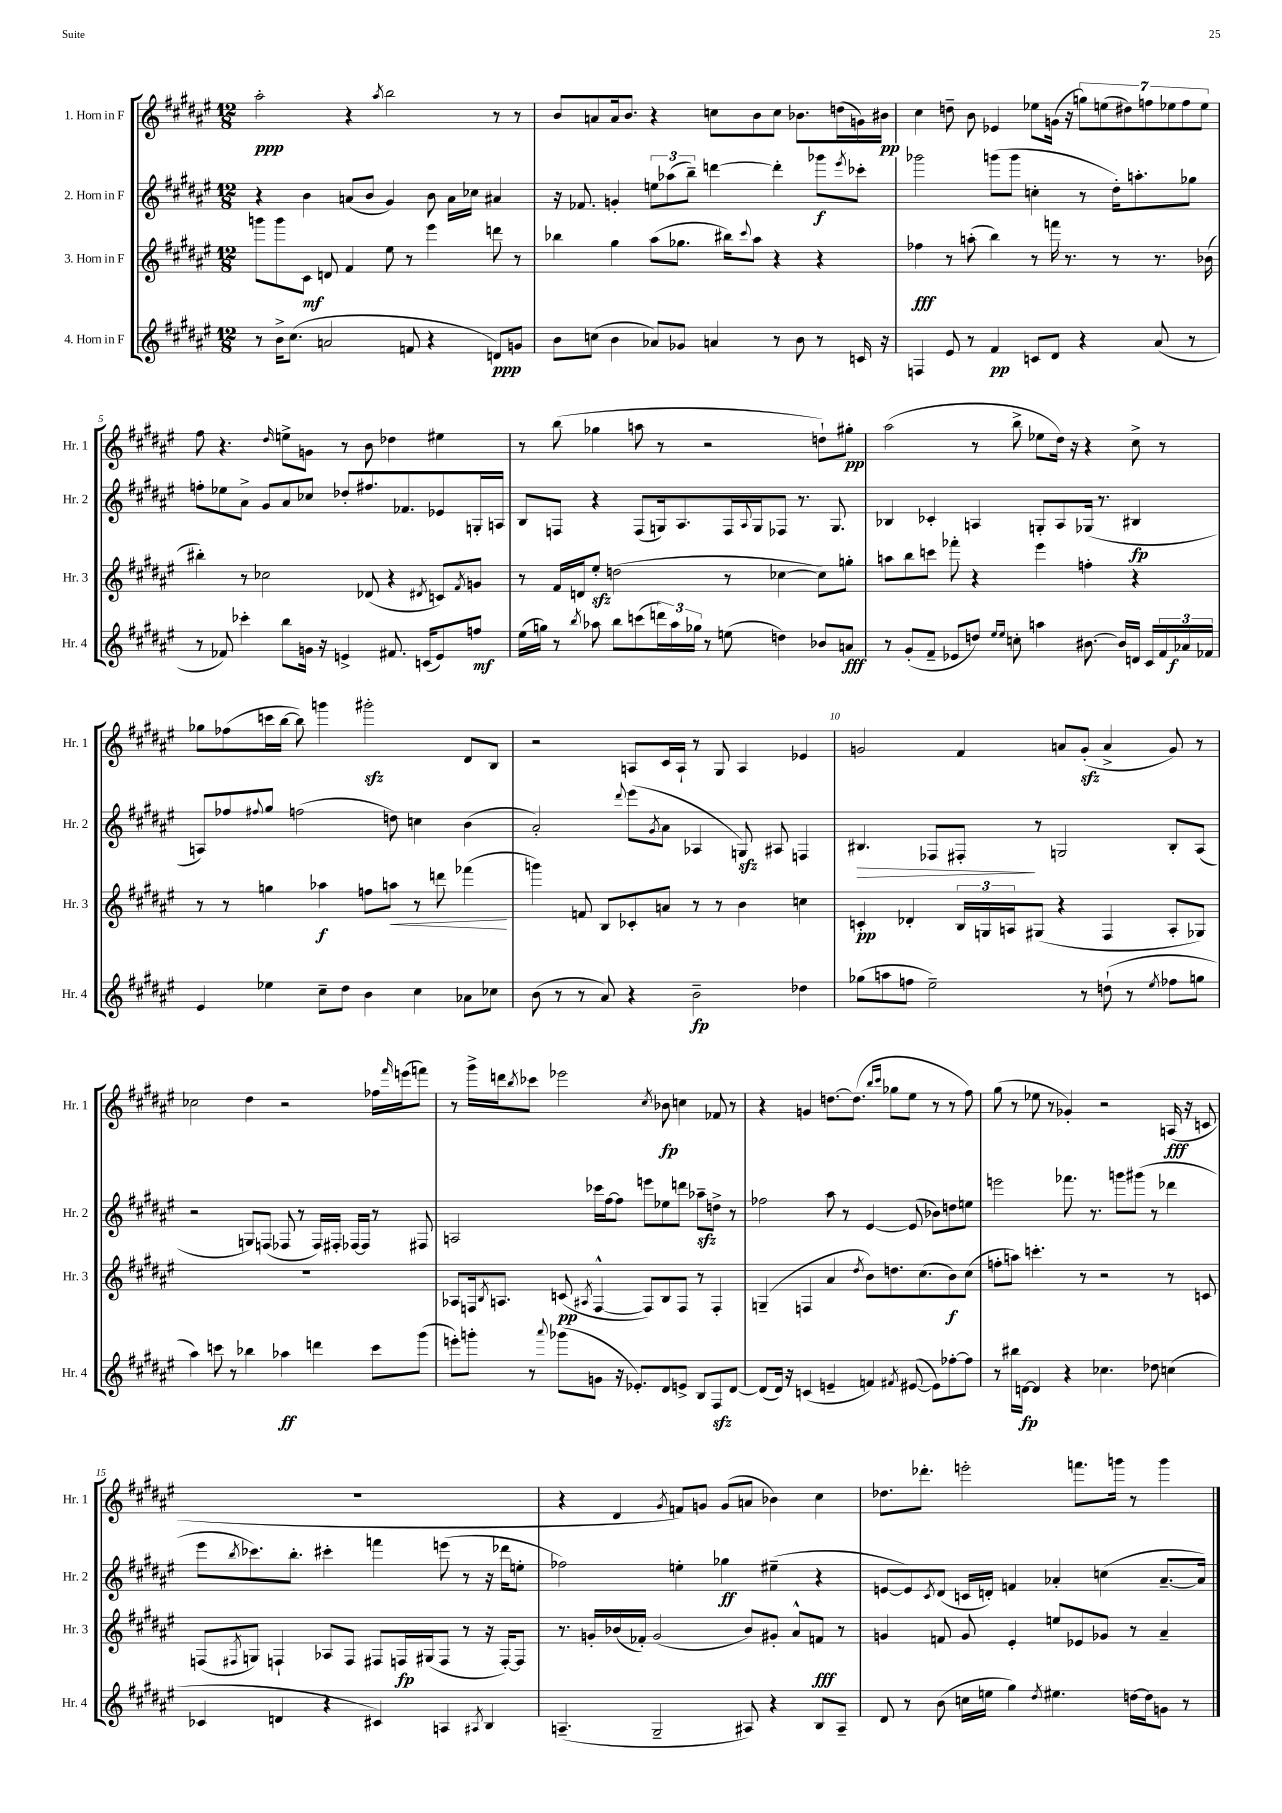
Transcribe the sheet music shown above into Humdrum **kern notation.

**kern	**kern	**kern	**kern
*staff4	*staff3	*staff2	*staff1
*clefG2	*clefG2	*clefG2	*clefG2
*k[f#c#g#d#a#e#]	*k[f#c#g#d#a#e#]	*k[f#c#g#d#a#e#]	*k[f#c#g#d#a#e#]
*M12/8	*M12/8	*M12/8	*M12/8
8r	8ggg	4r	2aa#'
16b^	8ggg	.	.
(8.cc#	.	.	.
.	8c#	4b	.
2a	8d	.	.
.	4f#	(8a	4r
.	.	8b	.
.	.	.	8qaa#
.	8ee#	4g#)	2bb
8f	8r	.	.
4r	4eee#	8b	.
.	.	16a	.
.	.	16cc-	.
8d)	8ddd	4a#	8r
8g	8r	.	8r
=	=	=	=
8b	4bb-	16r	8b
.	.	8.f-	.
(8cc	.	.	8a
4b	4gg#	4g'	16a
.	.	.	8.b
8a-)	(8aa#	12ee	4r
.	.	(12aa-	.
8g-	8.gg-	.	.
.	.	12bb~)	.
4a	.	[4ddd	8cc
.	16bb#)	.	.
.	8qqccc#	.	.
.	8aa#	.	8b
8r	4r	4ddd']	8cc
8b	.	.	8.b-
8r	4r	8ggg-	.
.	.	.	(16dd
.	.	8qeee#	.
16c	.	8ccc-'	16g)
16r	.	.	16b#
=	=	=	=
4F	4ff-	2ggg-	4cc#
8e#	8r	.	8dd~
8r	(8aa'	.	8b
4f#	4bb)	(8ggg	4e-
.	.	8ggg	.
8c	8r	4cc'	8ee-
8d#	16fff	.	(16g
.	8.r	.	16r
4r	.	8r	14gg)
.	.	.	(14ee
.	8r	16dd#')	.
.	.	.	14dd#)
.	.	8.aa'	.
.	.	.	14ff
(8a#	8.r	.	.
.	.	.	14ee-
.	.	.	14ff
8r	.	8gg-	.
.	.	.	14ee-
.	(16b-	.	.
=	=	=	=
8r	4bb#')	8ff'	8ff#
8f-)	.	8ee-	4.r
4ccc-'	8r	8a#^	.
.	2cc-	8g#	.
.	.	.	16qqdd#
8bb	.	8a#	8ee^
16g	.	8cc-	8g
16r	.	.	.
4e^	.	8dd-'	8r
.	(8d-	8.ff#	8b
8.f#	4r	.	4dd-
.	.	8.f-	.
(16c	.	.	.
.	8qd#	.	.
8e)	8c)	8e-	4ee#
.	8qf#	.	.
8ff	8g	16G'	.
.	.	16A	.
=	=	=	=
(16ee#	8r	8B	8r
16gg)	.	.	.
8r	16f#	8F	(8bb
.	16d	.	.
8qbb	.	.	.
8aa-	8ee#'	4r	4gg-
8bb	(2dd	.	.
(8ccc	.	(8F	8aa
24ddd)	.	16G)	8r
24aa-	.	.	.
.	.	8.A#	.
24gg-	.	.	.
8r	.	.	2r
(8ee	8r	16F	.
.	.	8qqA#	.
.	.	16G	.
4dd)	[4cc-	8F-	.
.	.	8.r	.
8b-	8cc-])	.	8dd`)
.	.	8.G	.
8a	8gg'	.	8gg#'
=	=	=	=
8r	8aa	4B-	(2aa#
(8g#'	8bb	.	.
8f#~	8ccc	4c-'	.
8e-	8fff-'	.	.
8dd)	4r	4A	8r
16qqee#	.	.	.
16qqee#	.	.	.
8cc'	.	.	8bb^
4aa	4eee#	8G'	8ee-
.	.	8A	16dd#)
.	.	.	16r
[8.b#	4ff'	(16G-	4r
.	.	8.r	.
16b#]	.	.	.
16d	4r	4B#	8cc#^
16c#	.	.	.
24f#	.	.	8r
24a-	.	.	.
24f-	.	.	.
=	=	=	=
4e#	8r	8A)	8gg-
.	8r	8ff-	(8ff-
.	.	8qqff#	.
4ee-	4gg	8gg#	16ccc
.	.	.	[16bb
.	.	(2ff	8bb])
8cc#~	4aa-	.	4ggg
8dd#	.	.	.
4b	8ff	.	2ggg#'
.	8aa	8dd)	.
4cc#	8r	4cc	.
.	8ddd	.	.
8a-	(4fff-	(4b	8d#
8cc-	.	.	8B
=	=	=	=
(8b	4ggg)	2a#')	2r
8r	.	.	.
8r	8f	.	.
8a#)	8B	.	.
.	.	8qqddd#	.
4r	8c-'	(8eee#	8A
.	.	8qg#	.
.	8a	8a#	16c#
.	.	.	16A`
2b~	8r	4A-	8r
.	8r	.	8G#
.	4b	8G)	4A
.	.	8A#	.
4dd-	4cc	4F	4e-
=	=	=	=
(8gg-	4c'	4.B#	2g
8aa	.	.	.
8ff	4d-'	.	.
2ee#~)	.	8F-	.
.	24B	8F#'	4f#
.	24G	.	.
.	24A	.	.
.	(8G#	8r	.
.	4r	2G	8a
8r	.	.	(8g'
(8dd`	4F#	.	4a^
8r	.	.	.
8qee#	.	.	.
8ff-	8A'	8B#'	8g)
8gg	8G-)	(8A#	8r
=	=	=	=
4aa#)	1.r	2r	2cc-
8ccc	.	.	.
8r	.	.	.
4bb-	.	8G)	4dd#
.	.	(8F	.
4aa-	.	8F-	2r
.	.	8r	.
4ddd	.	16F-)	.
.	.	16F#'	.
.	.	[16F-	.
.	.	16F-]	.
8ccc	.	8r	16ff-
.	.	.	16qqfff#
.	.	.	(16eee
(8ggg#	.	8F#	8fff)
=	=	=	=
8eee')	8A-	2A	8r
8ggg'	16F	.	16ggg#^
.	8qB	.	.
.	8.A	.	16ddd
.	.	.	8qbb
8r	.	.	8ccc-
8qqaaa#	.	.	.
(8ggg-	(8c	.	2eee-
.	8qA#	.	.
8g	[4F^^	16ccc-	.
.	.	[16ff#	.
16r	.	8ff#]	.
8.e-')	.	.	.
.	8F])	8eee	.
.	.	.	8qcc#
8d#	8B	8ee-	8b-
8e^	8F	8ddd	4cc
8B	8r	8aa-~	.
8F#	4F'	8dd^	8f-
[8d#	.	8r	8r
=	=	=	=
(8d#]	(4G~	2ff-	4r
16d#)	.	.	.
16r	.	.	.
(4c	4F	.	4g
4e~	4a#	8aa#	[8.dd
.	.	8r	.
.	.	.	(8.dd]
.	8qdd#	.	.
4f)	8b)	[4e#	.
.	.	.	16qqbb
.	.	.	16qqccc#
.	8.dd	.	8gg-
8qf#	.	.	.
([8e#	.	(8e#]	8ee#
.	(8.cc#	.	.
8e#])	.	8b-)	8r
[8ff-'	8b)	8dd	8r
8ff-]	(8cc#	8ee	8ff#)
=	=	=	=
8r	8ff'	2eee	(8gg#
16bb#	8aa)	.	8r
[16d	.	.	.
4d]	4.ccc'	.	8ee-
.	.	.	8r
4r	.	8.fff-	4g-')
.	8r	.	.
.	.	8.r	.
4.cc-	2r	.	2r
.	.	8ggg	.
.	.	(8ggg#	.
8dd-	.	8r	.
(4cc	8r	4ddd-	(16A
.	.	.	16r
.	8c	.	8c
=	=	=	=
4c-	(8F	8eee#	1.r
.	8qF#	8qbb	.
.	8G)	8.ccc-)	.
4d	4F`	.	.
.	.	8.bb'	.
4r	8A-	4ccc#'	.
.	8F	.	.
4c#)	8F#	4fff	.
.	16F	.	.
.	(16G#	.	.
4A	8F	(8eee	.
.	8r	8r	.
8qA#	.	.	.
4B	16r	16r	.
.	[16F')	16ddd-	.
.	8F]	8ee'	.
=	=	=	=
(4.A~	8.r	2ff-)	4r
.	16g'	.	.
.	(16b-	.	4d#
.	16f-')	.	.
2G#~	(2g	.	.
.	.	.	8qg#
.	.	4ee'	8f)
.	.	.	8g
.	.	4gg-	(8g
8A#)	8b-)	.	8a
4r	8g#'	(4ee#~	4b-)
.	8a#^^	.	.
8B	8f	4r	4cc#
8A#~	8r	.	.
=	=	=	=
8d#	4g	[8e	8.dd-
8r	.	8e])	.
.	.	.	8.ddd-'
.	.	8qc#	.
(8b	8f	(8d#	.
16cc	8g	16c	2eee'
16ee	.	16d')	.
4gg#)	4e#'	4f	.
8qdd#	.	.	.
4.ee#	8ee	4a-'	.
.	8e-	.	8.fff
.	8g-	(4cc	.
.	.	.	16ggg
[16dd	8r	.	8r
16dd]	.	.	.
8g	4a#~	[8.a-~	4ggg
8r	.	.	.
.	.	16a-])	.
==	==	==	==
*-	*-	*-	*-
